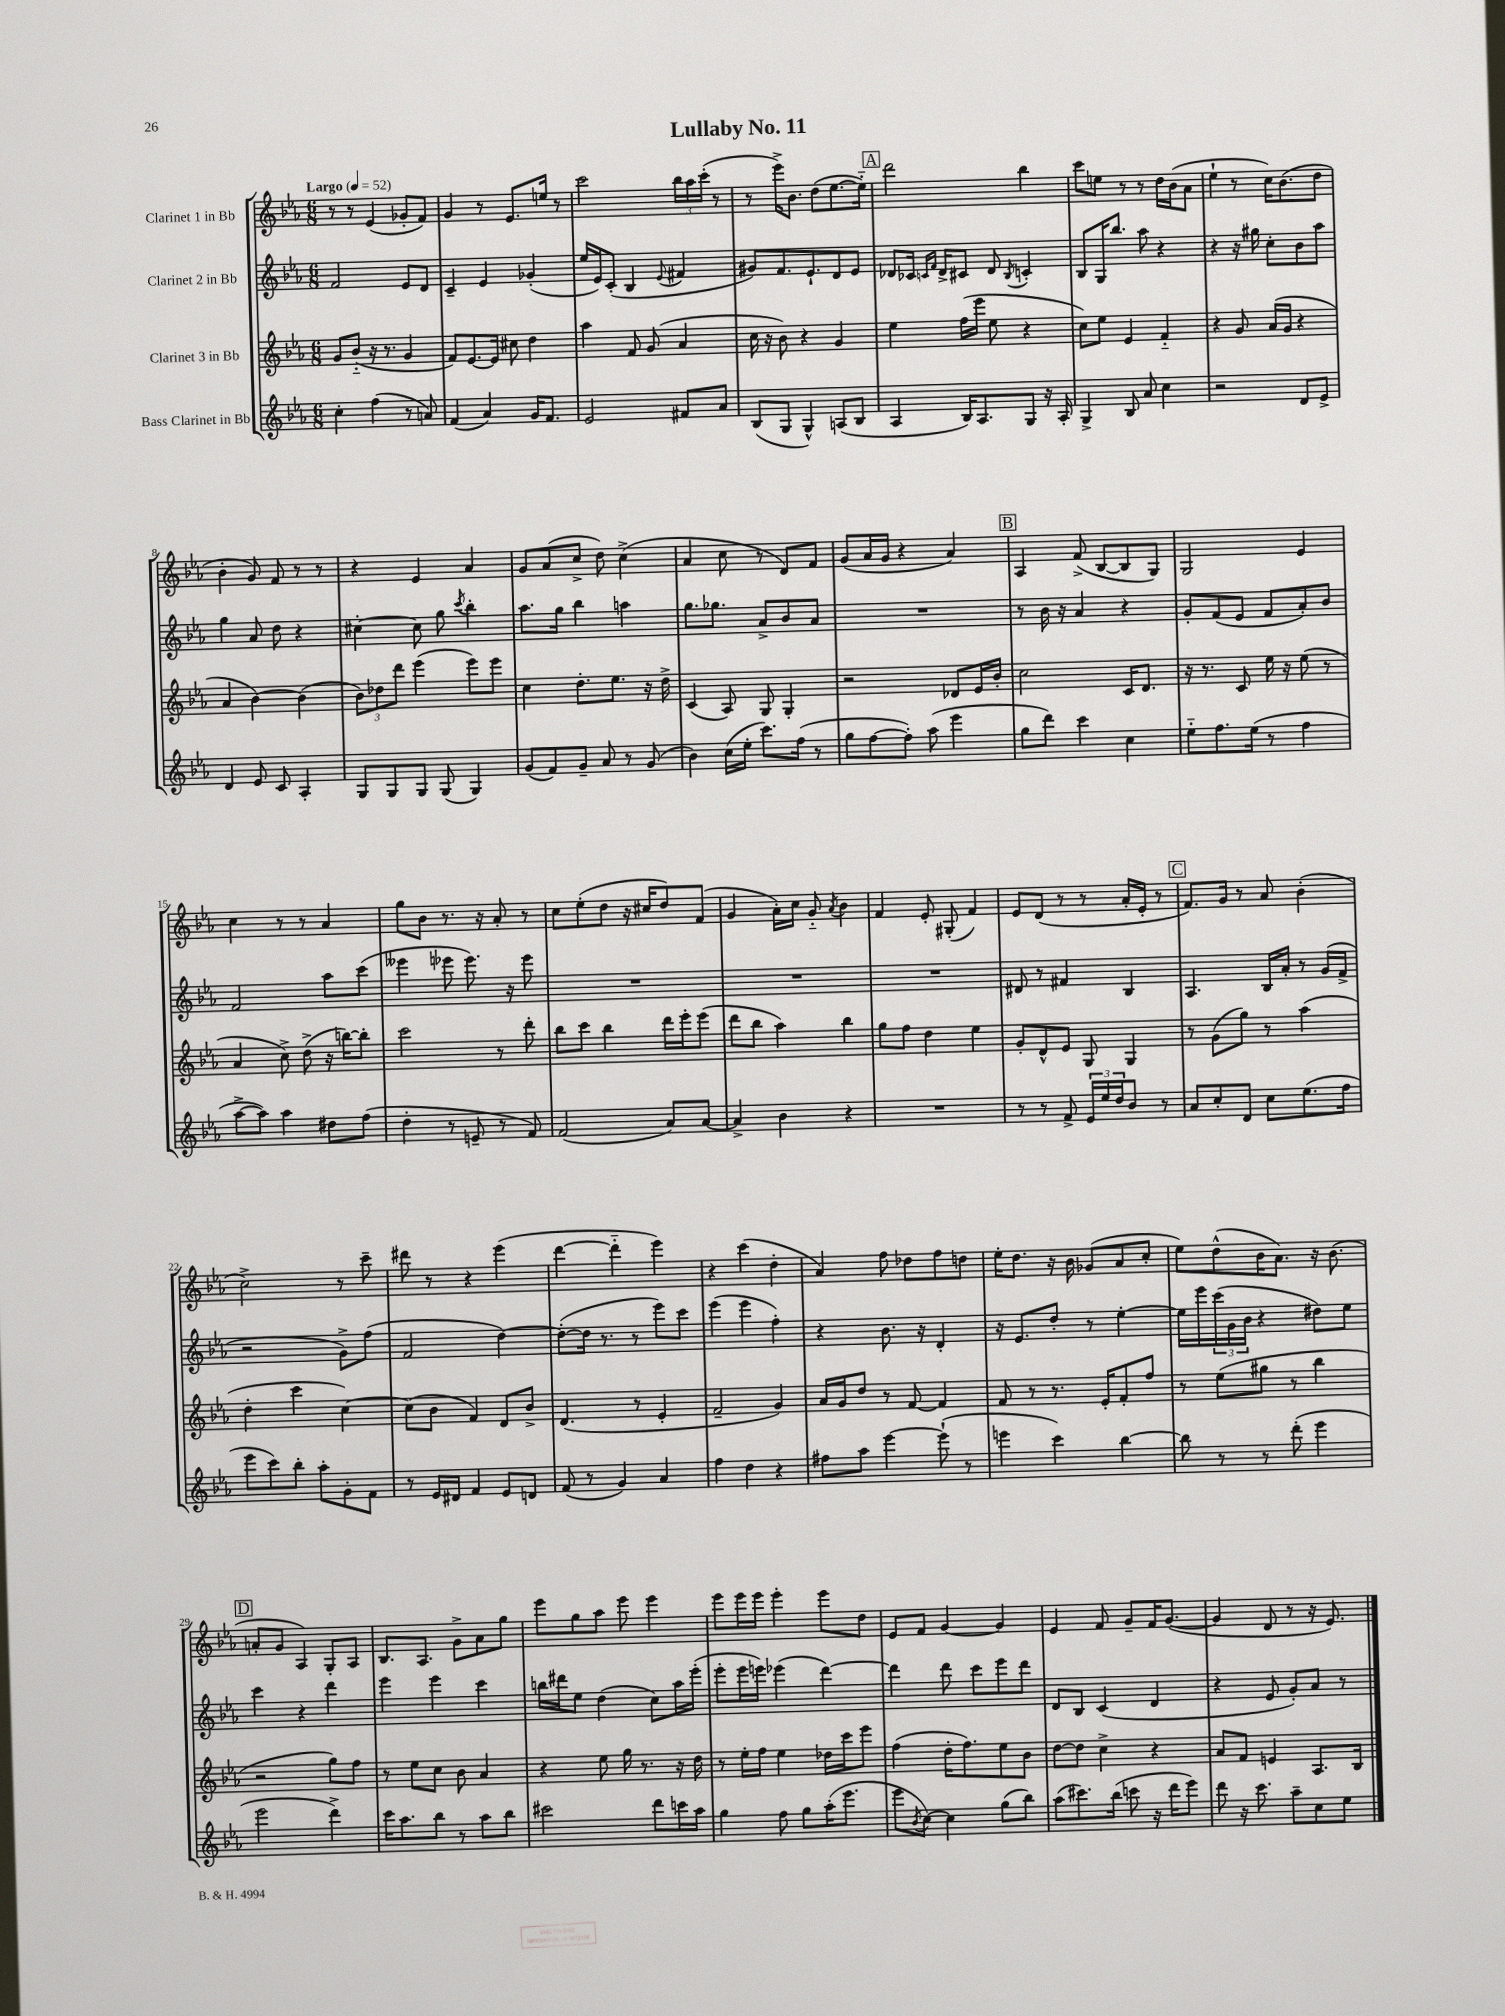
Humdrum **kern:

**kern	**kern	**kern	**kern
*part4	*part3	*part2	*part1
*staff4	*staff3	*staff2	*staff1
*I"Bass Clarinet in Bb	*I"Clarinet 3 in Bb	*I"Clarinet 2 in Bb	*I"Clarinet 1 in Bb
*clefG2	*clefG2	*clefG2	*clefG2
*k[b-e-a-]	*k[b-e-a-]	*k[b-e-a-]	*k[b-e-a-]
*M6/8	*M6/8	*M6/8	*M6/8
*MM52	*MM52	*MM52	*MM52
=1	=1	=1	=1
!	!	!	!LO:TX:a:B:t=Largo
4cc'\	8g/L	2f/	8r
.	(8b-/J	.	8r
(4ff\	16r	.	(4e-/
.	8.r	.	.
8r	4g/	8e-/L	8g-X'/L
8an/)	.	8d/J	8f/J)
=2	=2	=2	=2
(4f/	8f/L)	4c~/	4g/
.	[8.e-/	.	.
4a-/)	.	4e-/	8r
.	16e-/Jk]	.	.
.	8cc#X\	.	8.e-/L
16g/KL	4dd\	(4g-X'/	.
8.f/J	.	.	16een/Jk
.	.	.	8r
=3	=3	=3	=3
2e-/	4aa-\	16ee-/LL	2ccc\
.	.	16e-/J)	.
.	.	(8c'/J	.
.	8f/	4B-/	.
.	(8g/	.	.
.	.	8qqe-/	.
8f#X/L	4a-/	4f#X/	24bb-\LL
.	.	.	24aa-\
.	.	.	(24ccc'\JJ
8a-/J	.	.	8r
=4	=4	=4	=4
(8B-/L	16cc\	8g#X/L)	8r
.	16r	.	.
8G/J	8b-\)	8.f/	16eee-^\KL)
.	.	.	8.b-\J
4G^^/)	4r	.	.
.	.	8.e-`/	.
.	.	.	(8dd\L
(8An/L	4g/	8d/	[8.ee-\
8B-/J	.	8e-/J	.
.	.	.	16ee-\Jk])
!!LO:REH:place=s1:t=A
=5	=5	=5	=5
4A-/	4ee-\	8d-X/L	2ddd\
.	.	16c-X/Jk	.
.	.	16qqcn/LL	.
.	.	16qqf/JJ	.
.	.	16d-^/KL	.
16B-/KL)	(16ff\LL	8c#X/J	.
8.A-/	16eee-\JJ	.	.
.	8ee-\	8d-/	.
.	.	8qB-/	.
8G/J	4r	4cn'/	4bb-\
16r	.	.	.
16A-'/	.	.	.
=6	=6	=6	=6
4G^/	8cc\L)	8B-/L	8ccc\L
.	8ee-\J	16G/K	8een\J
.	.	8.bb-/J	.
8B-/	4e-/	.	8r
8a-/	.	8aa-\	8r
4cc\	4f/	4r	16dd\LL
.	.	.	(16b-\J
.	.	.	8a-\J
=7	=7	=7	=7
2r	4r	4r	4ee-`\
.	8g/	16r	8r
.	.	16gg#X\	.
.	(16a-/LL	8cc'\L	16cc\KL)
.	16g/JJ	.	(8.b-\
8d/L	4r	8b-\	.
8e-^/J	.	8aa-\J	8dd\J
!!LO:LB:g=z
=8	=8	=8	=8
4d/	4a-/	4gg\	4b-'\
8e-/	[4b-\)	8a-/	8g/)
8c/	.	8dd\	8f/
4A-'/	(4b-\]	4r	8r
.	.	.	8r
=9	=9	=9	=9
8G/L	12b-\L)	[4cc#X'\	4r
.	12dd-X\	.	.
8G/	.	.	.
.	12ddd\J	.	.
8G/J	(4eee-\	8cc#\]	4e-/
(8G/	.	8gg\	.
.	.	8qccc/	.
4G/)	8eee-\L)	4bb-'\	4a-/
.	8eee-\J	.	.
=10	=10	=10	=10
(8g/L	4cc\	8.aa-\L	8g/L
8f/)	.	.	(8a-/
.	.	16gg\Jk	.
8g~/J	8.dd'\L	4bb-\	8cc^/J
8a-/	.	.	8dd\)
.	8.ee-\J	.	.
8r	.	4aan\	(4cc^\
(8g/	16r	.	.
.	16dd^\	.	.
=11	=11	=11	=11
4b-\)	(4c/	8.gg\L	4a-/
.	.	8.gg-X\J	.
(16cc\LL	8A-/)	.	8cc\
16ee-'\JJ	.	.	.
8.ccc\L)	8G/	8a-^/L	8r
.	4G'/	8b-/	8d/L)
(16ff\Jk	.	.	.
8r	.	8a-/J	8f/J
=12	=12	=12	=12
8gg\L	2r	2.r	(8g/L
[8ff\	.	.	16a-/L
.	.	.	16g/JJ
8ff'\J])	.	.	4r
(8aa-\	.	.	.
4eee-\	8d-X/L	.	4a-/)
.	16e-/L	.	.
.	16b-'/JJ	.	.
!!LO:REH:place=s1:t=B
=13	=13	=13	=13
8gg\L	2cc\	8r	4A-/
8ddd\J)	.	16b-\	.
.	.	16r	.
4ccc\	.	4a-/	(8f^/
.	.	.	[8B-/L
4cc\	16c/KL	4r	8B-/]
.	8.d/J	.	.
.	.	.	8G/J)
=14	=14	=14	=14
8ee-\L	16r	8g'/L	2G/
.	8.r	.	.
8.ff\	.	(8f/	.
.	8c/	8e-/J	.
(16ee-\Jk	.	.	.
8r	16ee-\	8f/L	.
.	16r	.	.
4ff\	(8ee-\	8a-'/)	4e-/
.	8r	8b-/J	.
!!LO:LB:g=z
=15	=15	=15	=15
[8aa-^\L	4a-/	2f/	4cc\
8aa-\J])	.	.	.
4aa-\	8cc^\)	.	8r
.	(8dd^\	.	8r
8dd#X\L	16r	8aa-\L	4a-/
.	[16bbn\KL)	.	.
(8ff\J	8bb'\J]	(8ccc\J	.
=16	=16	=16	=16
4dd'\	2ccc\	4eee--X\	8gg\L
.	.	.	8b-\J
8r	.	8eee-X\	8.r
8en~/	.	8.eee-\)	.
.	.	.	16r
8r	8r	.	8a-'/
.	.	16r	.
8f/)	8ddd'\	8eee-\	8r
=17	=17	=17	=17
(2f/	8bb-\L	2.r	8cc\L
.	8ccc\J	.	(8ee-'\
.	4bb-\	.	8dd\J
.	.	.	16r
.	.	.	16cc#X/KL
8a-/L)	16ddd\LL	.	8dd/)
.	16eee-'\J	.	.
[8a-/J	(8eee-\J	.	(8f/J
=18	=18	=18	=18
4a-^/]	8ddd\L	2.r	4g/
.	8bb-\J	.	.
4b-\	4aa-\)	.	16a-'\LL)
.	.	.	16cc\JJ
.	.	.	8g/
.	.	.	8qa-/
4r	4bb-\	.	4b-\
=19	=19	=19	=19
2.r	8gg\L	2.r	4f/
.	8ff\J	.	.
.	4dd\	.	8e-'/
.	.	.	(8G#X'/
.	4ee-\	.	4f/)
=20	=20	=20	=20
8r	8g'/L	8d#X/	8e-/L
8r	8d^^/	8r	(8d/J
8f^/	8e-/J	4f#X/	8r
24e-/LL	8G/	.	8r
24ee-/	.	.	.
24dd/J	.	.	.
8b-/J	4G/	4B-/	16a-'/LL
.	.	.	16e-'/JJ
8r	.	.	8r
!!LO:REH:place=s1:t=C
=21	=21	=21	=21
8a-/L	8r	4.A-/	8.f/L)
8cc'/	(8g\L	.	.
.	.	.	16g/Jk
8d/J	8gg\J)	.	8r
8cc\L	8r	16B-/LL	8a-/
.	.	16a-'/JJ	.
(8.ee-\	(4aa-\	8r	(4b-'\
.	.	(16g/LL	.
16ff\Jk	.	16f^/JJ	.
!!LO:LB:g=z
=22	=22	=22	=22
8eee-\L	4dd'\	2r	2cc^\)
8ccc\)	.	.	.
8bb-'\J	4ccc\	.	.
8aa-'\L	.	.	.
8g'\	[4cc\)	8g^\L)	8r
8f\J	.	(8ff\J	8ccc~\
=23	=23	=23	=23
8r	(8cc\L]	2f/	8ddd#X\
16e-/LL	8b-\J	.	8r
16d#X/JJ	.	.	.
4f/	4f/)	.	4r
8e-/L	8d/L	[4dd\)	(4eee-\
8dn/J	8b-^/J	.	.
=24	=24	=24	=24
(8f/	(4.d/	(8dd'\L_	[4ddd\
8r	.	16dd\Jk]	.
.	.	8.r	.
4g/)	.	.	4ddd\]
.	8r	8r	.
4a-/	4e-'/	8eee-\L)	4eee-\)
.	.	8ccc\J	.
=25	=25	=25	=25
4ff\	2f~/	(4eee-\	4r
4dd\	.	4eee-\	(4ccc\
4r	4g/)	4ff'\)	4dd'\
=26	=26	=26	=26
8ff#X\L	16a-/LL	4r	4a-/)
.	16g/J	.	.
8aa-\J	8dd/J	.	.
[4eee-\	8r	8.b-\	8ff\
.	[8f/	.	8dd-X\L
.	.	16r	.
(8eee-`\]	4f/]	4d'/	8ff\
8r	.	.	8ddn\J
=27	=27	=27	=27
4eeen\	8f/	16r	16ee-'\KL
.	.	8.e-/L	8.dd\J
.	8r	.	.
4ccc\)	8.r	8dd'/J	16r
.	.	.	16b-\
.	.	8r	(8g-X/L
.	16e-'/KL	.	.
[4bb-\	8f'/	[4ee-'\	8a-/
.	8ff/J	.	8cc'/J
=28	=28	=28	=28
8bb-\]	8r	16ee-\LL]	8ee-\L)
.	.	16eee-\	.
8r	(8ee-\L	(24ccc\	(8dd^^\
.	.	24g\	.
.	.	24b-\JJ	.
8r	8gg#X\J	4r	16b-\K
.	.	.	8.a-\J)
(8ddd'\	8r	.	.
4eee-\	4bb-\	8dd#X\L)	16r
.	.	.	(8.b-\
.	.	8ee-\J	.
!!LO:LB:g=z
!!LO:REH:place=s1:t=D
=29	=29	=29	=29
2eee-\	2r	4ccc\	8an'/L
.	.	.	8g/J
.	.	4r	4A-/)
4ddd^\)	8gg\L)	4ddd\	8G'/L
.	8ff\J	.	8A-/J
=30	=30	=30	=30
16ccc\KL	8r	4eee-\	8.B-/L
8.aa-\	.	.	.
.	8ee-\L	.	.
.	.	.	8.A-/J
8bb-\J	8cc\J	4eee-\	.
8r	8b-\	.	8g^\L
8aa-\L	4a-/	4ccc\	8a-\
8bb-\J	.	.	8gg\J
=31	=31	=31	=31
2ccc#X\	4r	16bbn\LL	8eee-\L
.	.	16ddd#X\J	.
.	.	8ee-\J	8gg\
.	8ee-\	(4dd\	8aa-\J
.	16gg\	.	8eee-\
.	8.r	.	.
8ddd\L	.	8cc\L)	4eee-\
16cccn\L	16r	16aa-\L	.
16aa-\JJ	16dd\	(16eee-'\JJ	.
=32	=32	=32	=32
4gg\	8r	8eee-'\L	8eee-\L
.	16ee-'\LL	16eee-\L	16eee-\L
.	16ff\JJ	16eeen\JJ)	16eee-\JJ
8ff\	4ee-\	(4eee-X\	4eee-'\
8gg\L	.	.	.
(16aa-'\K	16dd-X\LL	[4ddd\)	8eee-\L
8.eee-\J	16ccc\J	.	.
.	8eee-\J	.	8dd\J
=33	=33	=33	=33
8eee-\L	(4ff\	4ddd\]	8e-/L
8qb-/	.	.	.
[8cc\J)	.	.	8f/J
4cc\]	16dd'\KL	8ddd\	[4g/
.	8.ff\)	.	.
.	.	8ccc\L	.
(8gg\L	8ee-\	8eee-\	4g/]
8bb-\J)	8b-\J	8ddd\J	.
=34	=34	=34	=34
(8aa-\L	[8dd\L	8d/L	4e-/
8.ccc#X\)	8dd\J]	8B-/J	.
.	4cc^\	(4c/	8f/
(16bb-\Jk	.	.	.
8cccn\	.	.	8g~/L
16r	4r	4d/	16f/K
16ddd\KL	.	.	([8.g/J
8eee-\J)	.	.	.
=35	=35	=35	=35
8ddd\	8a-/L	4r	4g/]
16r	8f/J	.	.
8.ccc\	.	.	.
.	4en/	8e-/	8d/
8aa-~\L	.	8g'/L)	8r
8cc\	8.A-/L	8a-/J	16r
.	.	.	8.e-/)
8ee-\J	.	8r	.
.	16B-/Jk	.	.
==	==	==	==
*-	*-	*-	*-
